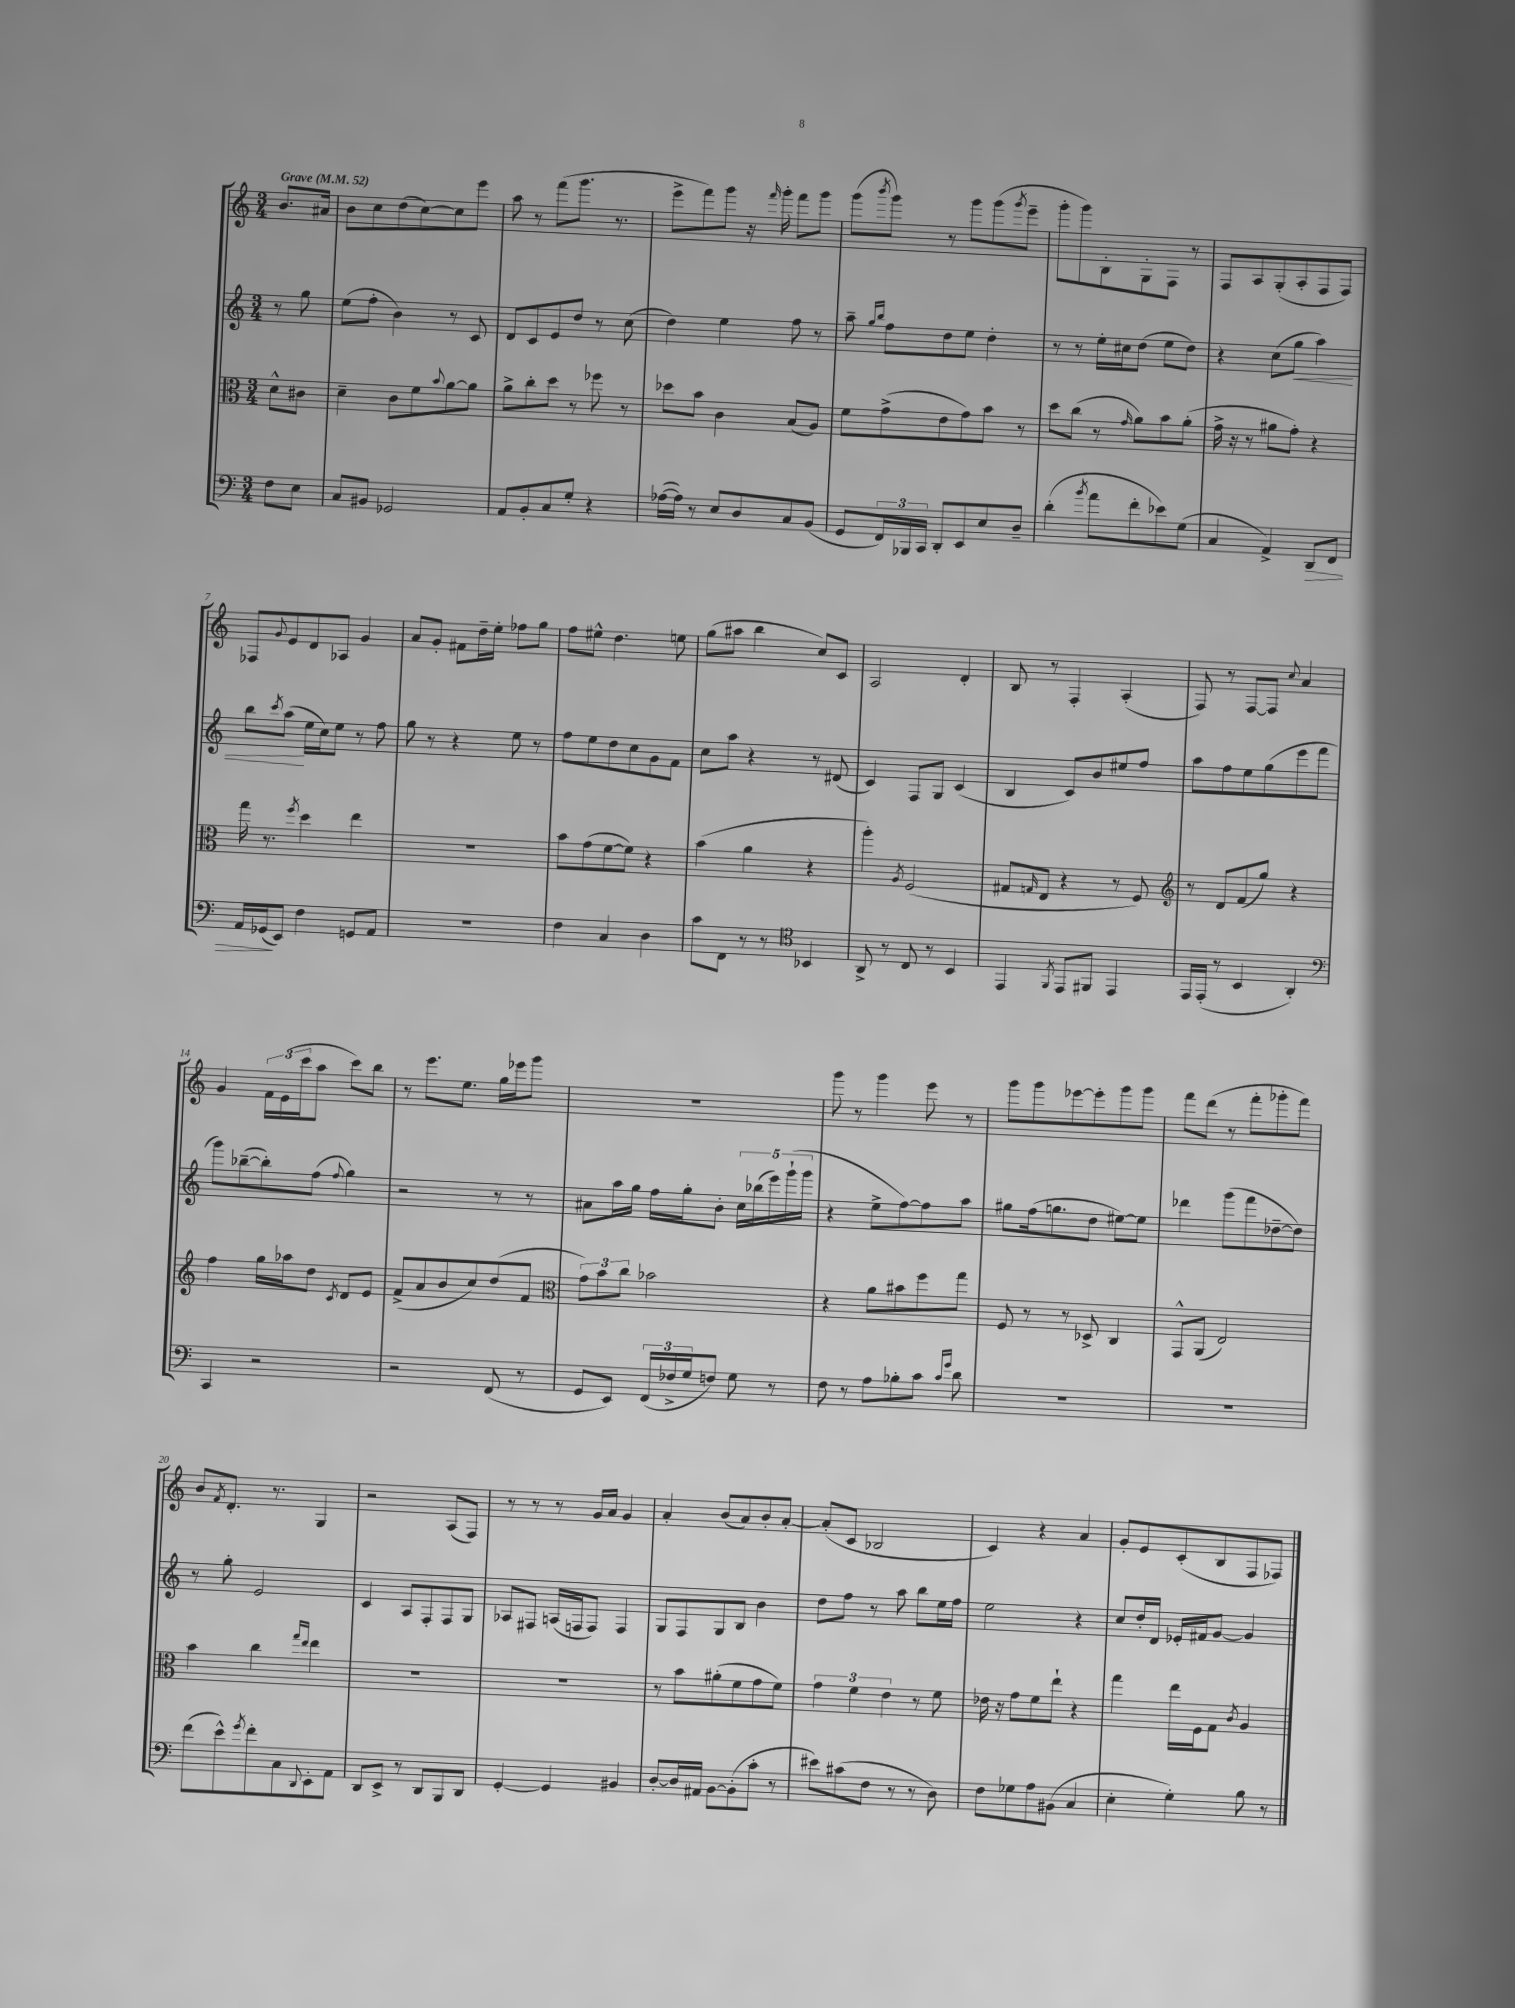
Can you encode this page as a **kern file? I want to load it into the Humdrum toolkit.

**kern	**dynam	**kern	**kern	**dynam	**kern
*part4	*part4	*part3	*part2	*part2	*part1
*staff4	*staff4	*staff3	*staff2	*staff2	*staff1
*clefF4	*	*clefC3	*clefG2	*	*clefG2
*k[]	*	*k[]	*k[]	*	*k[]
*M3/4	*	*M3/4	*M3/4	*	*M3/4
*MM52	*	*MM52	*MM52	*	*MM52
=	=	=	=	=	=
!	!	!	!	!	!LO:TX:a:B:t=Grave
8F\L	.	8d^^\L	8r	.	8.b/L
8E\J	.	8c#X\J	8gg\	.	.
.	.	.	.	.	16a#X/Jk
=1	=1	=1	=1	=1	=1
8C/L	.	4d~\	(8ee\L	.	8b\L
8BB#X/J	.	.	8ff'\J	.	8cc\
2GG-X/	.	8c\L	4b\)	.	(8dd\
.	.	8f\	.	.	[8cc\)
.	.	8qqb/	.	.	.
.	.	[8a\	8r	.	8cc\]
.	.	8a\J]	8c/	.	8eee\J
=2	=2	=2	=2	=2	=2
8AA/L	.	8a^\L	8d/L	.	8aa\
8BB'/	.	8cc'\	8c/	.	8r
8C/	.	8dd\J	8e/	.	(8fff\L
8G'/J	.	8r	8dd/J	.	8.ggg\J
4r	.	8ff-X\	8r	.	.
.	.	.	.	.	8.r
.	.	8r	(8cc\	.	.
=3	=3	=3	=3	=3	=3
([16A-X\LL	.	8dd-X\L	4dd\)	.	8eee^\L
16A-\JJ])	.	.	.	.	.
8r	.	8b\J	.	.	8fff\)
8E/L	.	4c\	4ee\	.	8ggg\J
8D/	.	.	.	.	16r
.	.	.	.	.	16qqfff/
.	.	.	.	.	16ggg'\
8C/	.	(8B/L	8ff\	.	8fff\L
(8BB/J	.	8A/J)	8r	.	8ggg\J
=4	=4	=4	=4	=4	=4
8GG/L	.	8f\L	8aa~\	.	(8ggg\L
.	.	.	16qqgg/LL	.	.
.	.	.	16qqbb/JJ	.	8qbbb/
24FF/L)	.	(8g^\	8ff\L	.	8ggg\J)
24BBB-X/	.	.	.	.	.
24CC/JJ	.	.	.	.	.
8DD'/L	.	8e\	8dd\	.	8r
8EE/	.	8g\)	8ee\J	.	8ggg\L
8E/	.	8b\J	4dd'\	.	(8ggg\
.	.	.	.	.	8qggg/
8D~/J	.	8r	.	.	8eee~\J
=5	=5	=5	=5	=5	=5
(4d'\	.	8dd\L	8r	.	8ggg'\L
.	.	(8cc\J	8r	.	8ggg\)
8qb/	.	.	.	.	.
8a\L	.	8r	16ee'\LL	.	8B'\
.	.	.	16cc#X\J	.	.
.	.	16qqg/	.	.	.
8f'\	.	8a\L)	(8dd\J	.	8G'\
8e-X\)	.	8b\	8ee\L	.	8F\J
(8G\J	.	(8a'\J	8dd\J)	.	8r
=6	=6	=6	=6	=6	=6
4C/	.	16g^\	4r	.	8F/L
.	.	16r	.	.	.
.	.	8r	.	.	8A/
4AA^/)	.	8a#X\L	(8cc\L	.	(8G'/
!	!	!	!	!LO:HP:b	!
.	.	8g'\J)	8gg\J	<	8A'/
!	!LO:HP:b	!	!	!	!
8DD/L	>	4r	4aa\)	.	8F/
8FF/J	.	.	.	.	8F/J)
!!LO:LB:g=z
=7	=7	=7	=7	=7	=7
16AA/LL	.	16gg\	8bb\L	.	8F-X/L
(16GG-X/J	.	8.r	.	.	.
.	.	.	8qccc/	.	8qqg/
8EE/J)	]	.	(8aa\J	.	8e/
.	.	8qff/	.	.	.
4F\	.	4dd\	16ee\LL	[	8d/
.	.	.	16cc\J)	.	.
.	.	.	8ee\J	.	8A-X/J
8GGn/L	.	4ee\	8r	.	4g/
8AA/J	.	.	8ff\	.	.
=8	=8	=8	=8	=8	=8
2.r	.	2.r	8gg\	.	8a/L
.	.	.	8r	.	8g'/J
.	.	.	4r	.	8f#X\L
.	.	.	.	.	16dd~\L
.	.	.	.	.	16ee'\JJ
.	.	.	8ee\	.	8ff-X\L
.	.	.	8r	.	8gg\J
=9	=9	=9	=9	=9	=9
4F\	.	8b\L	8ff\L	.	8ff\L
.	.	(8g\	8ee\	.	8ee#X^^\J
4C/	.	[8f\	8dd\	.	4.dd\
.	.	8f\J])	8cc\	.	.
4D\	.	4r	8g\	.	.
.	.	.	8f\J	.	8een\
=10	=10	=10	=10	=10	=10
8c\L	.	(4b\	8cc\L	.	(8gg\L
8FF\J	.	.	8aa\J	.	8aa#X\J
8r	.	4a\	4r	.	4bb\
8r	.	.	.	.	.
*clefC4	*	*	*	*	*
4BB-X/	.	4r	8r	.	8cc/L)
.	.	.	(8d#X/	.	8c/J
=11	=11	=11	=11	=11	=11
8AA^/	.	4aa'\)	4c/)	.	2A/
8r	.	.	.	.	.
.	.	8qA/	.	.	.
8C/	.	(2F/	8F/L	.	.
8r	.	.	8G/J	.	.
4BB/	.	.	(4c/	.	4d'/
=12	=12	=12	=12	=12	=12
4EE/	.	8G#X/L	4B/	.	8B/
.	.	16qqGn/	.	.	.
.	.	8E/J	.	.	8r
8qFF/	.	.	.	.	.
8EE/L	.	4r	8c/L)	.	4F'/
8FF#X/J	.	.	8b/	.	.
4EE/	.	8r	8ee#X/	.	(4A'/
.	.	8F/)	8ff/J	.	.
=13	=13	=13	=13	=13	=13
*	*	*clefG2	*	*	*
16EE/LL	.	8r	8aa\L	.	8F/)
(16EE'/JJ	.	.	.	.	.
8r	.	8d/L	8ff\	.	8r
4BB/	.	(8f/	8ee\	.	[8F/L
.	.	8gg/J)	(8gg\	.	8F/J]
.	.	.	.	.	8qqcc/
4AA'/)	.	4r	8eee\	.	4a/
.	.	.	8fff\J	.	.
!!LO:LB:g=z
=14	=14	=14	=14	=14	=14
*clefF4	*	*	*	*	*
4CC/	.	4ff\	8ggg\L)	.	4g/
.	.	.	([8bb-X~\	.	.
2r	.	16gg\LL	8bb-'\])	.	24f\LL
.	.	.	.	.	(24e\
.	.	16aa-X\J	.	.	.
.	.	.	.	.	24ccc\J
.	.	8dd\J	(8ff\J	.	8aa\J
.	.	8qc/	8qqff/	.	.
.	.	8d/L	4gg\)	.	8ccc\L)
.	.	8e/J	.	.	8bb\J
=15	=15	=15	=15	=15	=15
2r	.	(8f^/L	2r	.	8r
.	.	8a/	.	.	8.eee\L
.	.	8b/	.	.	.
.	.	.	.	.	8.ee\J
.	.	8cc/)	.	.	.
(8FF/	.	(8dd/	8r	.	16gg\LL
.	.	.	.	.	16eee-X\J
8r	.	8f/J	8r	.	8ggg\J
=16	=16	=16	=16	=16	=16
*	*	*clefC3	*	*	*
8GG/L	.	12g\L)	8a#X\L	.	2.r
.	.	12b\	.	.	.
8EE/J)	.	.	16aa\L	.	.
.	.	12cc\J	.	.	.
.	.	.	16gg\JJ	.	.
(24FF/LL	.	2b-X\	16ff\LL	.	.
24F-X^/	.	.	.	.	.
.	.	.	16gg'\J	.	.
24G/J	.	.	.	.	.
8Fn/J)	.	.	8b'\J	.	.
8G\	.	.	20cc\LL	.	.
.	.	.	(20bb-X\	.	.
.	.	.	20eee\)	.	.
8r	.	.	.	.	.
.	.	.	(20ggg`\	.	.
.	.	.	20ggg\JJ	.	.
=17	=17	=17	=17	=17	=17
8F\	.	4r	4r	.	8ggg\
8r	.	.	.	.	8r
8A\L	.	8a\L	8ee^\L	.	4ggg\
8B-X'\	.	8b#X\	[8ff\)	.	.
8c\J	.	8ff\	8ff\]	.	8eee\
16qqc/LL	.	.	.	.	.
16qqg/JJ	.	.	.	.	.
8d\	.	8gg\J	8aa\J	.	8r
=18	=18	=18	=18	=18	=18
2.r	.	8F/	8gg#X\L	.	8ggg\L
.	.	8r	(16ff\k	.	8ggg\
.	.	.	8.ggn\	.	.
.	.	8r	.	.	[8eee-X\
.	.	8D-X^/	8dd\J	.	8eee-'\]
.	.	4C/	[8ee#X\L)	.	8ggg\
.	.	.	8ee#\J]	.	8ggg\J
=19	=19	=19	=19	=19	=19
2.r	.	8GG^^/L	4ddd-X\	.	8fff\L
.	.	(8AA/J	.	.	(8ddd\J
.	.	2E/)	(8ggg\L	.	8r
.	.	.	8fff\	.	8fff'\L
.	.	.	[8dd-X~\	.	8ggg-X'\
.	.	.	8dd-\J])	.	8fff\J)
!!LO:LB:g=z
=20	=20	=20	=20	=20	=20
(8f\L	.	4b\	8r	.	8b/L
.	.	.	.	.	8qf/
8e^^\)	.	.	8gg'\	.	8.d'/J
8qg/	.	.	.	.	.
8f'\	.	4cc\	2e/	.	.
.	.	.	.	.	8.r
8C\	.	.	.	.	.
.	.	16qqgg/LL	.	.	.
8qqDD/	.	16qqee/JJ	.	.	.
8EE'\	.	4ee\	.	.	4G/
8AA\J	.	.	.	.	.
=21	=21	=21	=21	=21	=21
8DD/L	.	2.r	4c/	.	2r
8EE^/J	.	.	.	.	.
8r	.	.	8A/L	.	.
8DD/L	.	.	8F'/	.	.
8BBB/	.	.	8F/	.	(8A/L
8DD/J	.	.	8G/J	.	8F/J)
=22	=22	=22	=22	=22	=22
[4GG'/	.	2.r	8A-X/L	.	8r
.	.	.	8F#X/J	.	8r
4GG/]	.	.	(16An/LL	.	8r
.	.	.	16Fn/J	.	.
.	.	.	8F/J)	.	16g/LL
.	.	.	.	.	16a/JJ
4BB#X/	.	.	4F/	.	4g/
=23	=23	=23	=23	=23	=23
[8D'/L	.	8r	8G/L	.	4a'/
16D/L]	.	8b\L	8F/	.	.
16AA#X/JJ	.	.	.	.	.
[8BB\L	.	(8a#X'\	8G/	.	(8b/L
(8BB'\]	.	8f\	8B/J	.	8a/)
8c'\J	.	8g\	4b\	.	8b'/
8r	.	8f\J)	.	.	[8a'/J
=24	=24	=24	=24	=24	=24
8e#X\L)	.	6g\	8dd\L	.	(8a'/L]
(8c#X\	.	.	8ff\J	.	8c/J
.	.	6f\	.	.	.
8F\J	.	.	8r	.	2B-X/
.	.	6e\	.	.	.
8r	.	.	8aa\	.	.
8r	.	8r	8bb\L	.	.
8D\)	.	8f\	16ee\L	.	.
.	.	.	16ff\JJ	.	.
=25	=25	=25	=25	=25	=25
8F\L	.	16e-X\	2ee\	.	4c/)
.	.	16r	.	.	.
8G-X\	.	8g\L	.	.	.
8A\	.	8f\	.	.	4r
(8BB#X\J	.	8ee`\J	.	.	.
4C/	.	4r	4r	.	4a/
=26	=26	=26	=26	=26	=26
4E'\	.	4gg\	8cc/L	.	8g'/L
.	.	.	16dd'/L	.	8e/
.	.	.	16d/JJ	.	.
4G'\)	.	16ee\LL	16e-X'/LL	.	(8c'/
.	.	16F\J	16f#X/J	.	.
.	.	8G\J	[8g/J	.	8B/
.	.	8qc/	.	.	.
8B\	.	4A/	4g/]	.	8F/
8r	.	.	.	.	8F-X/J)
==	==	==	==	==	==
*-	*-	*-	*-	*-	*-
